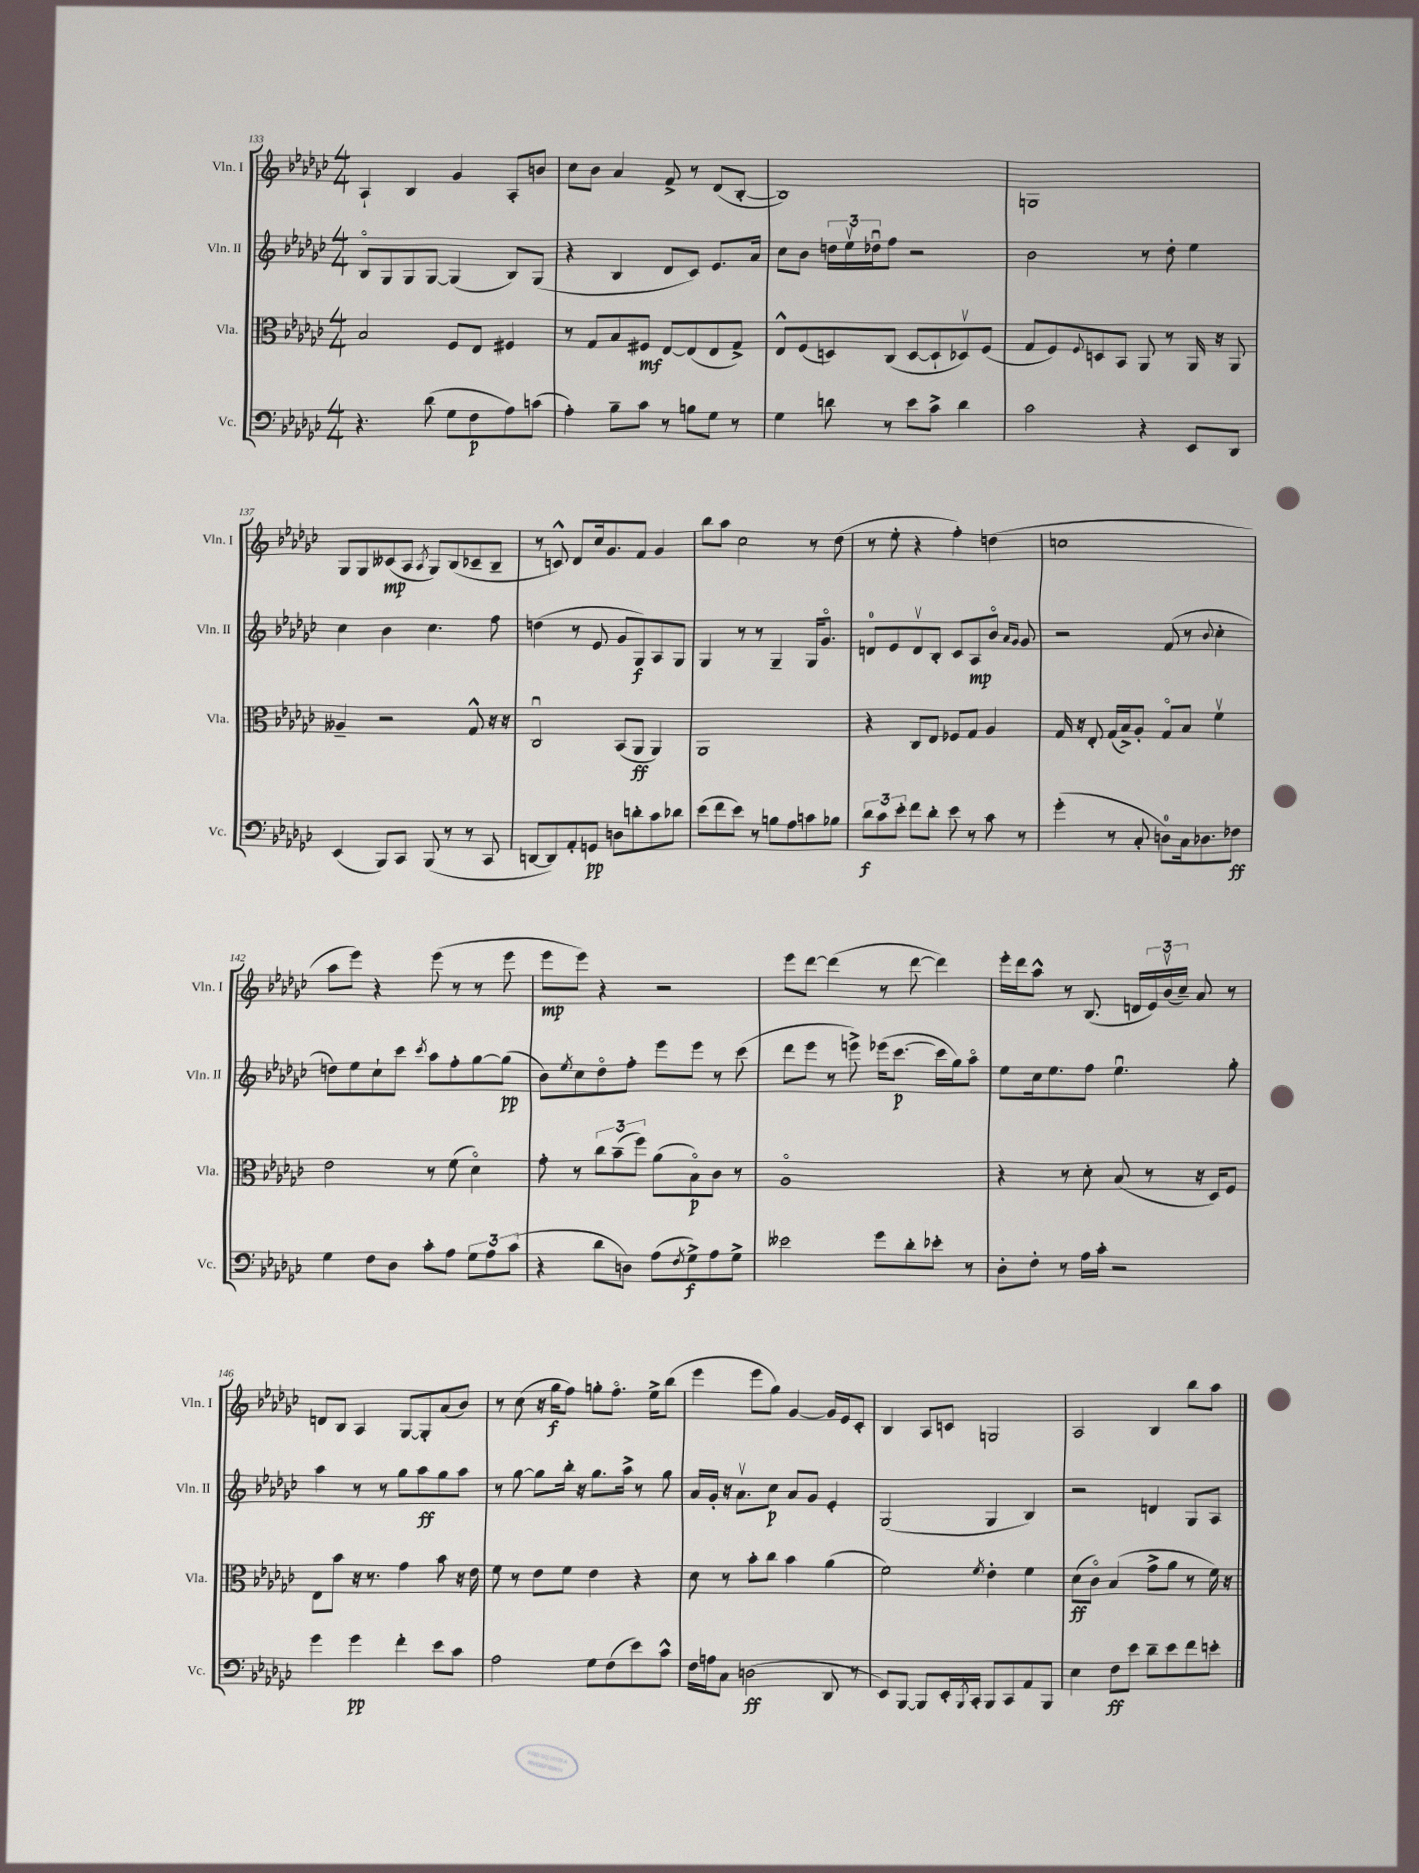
<<
\new StaffGroup <<
\new Staff = "s0" \with { instrumentName = "Vln. I" shortInstrumentName = "Vln. I" } {
    \clef treble \key ges \major \numericTimeSignature \time 4/4
    aes4-! bes4 ges'4 aes8-. b'8 |
    ces''8 bes'8 aes'4 f'8-> r8 des'8( bes8~-. |
    bes1) |
    g1 |
    ges8 ges8 ceses'8\mp( aes8 \acciaccatura { aes8 } ges8) bes8( ces'8-- bes8-- |
    r8 c'8-^) des'8 ces''16 ges'8. f'8 ges'4 |
    bes''8 aes''8 ces''2 r8 des''8( |
    r8 ees''8-. r4 f''4-.) d''4( |
    c''1 |
    aes''8 ees'''8) r4 ees'''8( r8 r8 ees'''8 |
    ees'''8\mp ees'''8) r4 r2 |
    ees'''8 des'''8~ des'''4( r8 des'''8~ des'''4) |
    ees'''16-. des'''16 aes''8-^ r8 bes8.( d'16 \tuplet 3/2 { ees'16) bes'16\upbow( ces''16--) } aes'8 r8 |
    d'8 bes8 aes4 ges8~ ges8-. aes'8( bes'8) |
    r8 ces''8( r16 ges''16\f f''8) g''8-. f''8.\flageolet ees''16-> bes''8( |
    ees'''4 ees'''8 ges''8) ges'4~ ges'16 ees'16 ces'8-. |
    bes4 aes8 c'8 g2 |
    aes2 bes4 bes''8 aes''8 \bar "|." |
}
\new Staff = "s1" \with { instrumentName = "Vln. II" shortInstrumentName = "Vln. II" } {
    \clef treble \key ges \major \numericTimeSignature \time 4/4
    bes8\flageolet ges8 ges8 ges8~ ges4( bes8) ges8( |
    r4 bes4 des'8 ces'8) ees'8. aes'16 |
    ces''8 bes'8 \tuplet 3/2 { d''16 ees''16\upbow des''16\downbow } f''8 r2 |
    bes'2 r8 des''8-. ees''4 |
    ces''4 bes'4 ces''4. f''8 |
    d''4( r8 ees'8 ges'8 ges8\f) aes8 ges8 |
    ges4 r8 r8 ges4-- ges16 ges'8.\flageolet |
    d'8-0 ees'8 d'8\upbow bes8-. ces'8 aes8\mp bes'8\flageolet \grace { aes'16 ges'16 } ges'8 |
    r2 f'8( r8 \appoggiatura { bes'8 } ces''4-. |
    d''8) ees''8 ces''8-! ces'''8 \acciaccatura { ces'''8 } aes''8 f''8-. ges''8~ ges''8\pp( |
    bes'8) \acciaccatura { ees''8 } ces''8 des''8\flageolet f''8-. ees'''8 ees'''8 r8 ces'''8( |
    des'''8 ees'''8 r8 e'''8->) ees'''16( ces'''8.~\p ces'''16 ges''16) aes''8\flageolet |
    ees''8 ces''16 ees''8. f''8 ees''4.\downbow ges''8-. |
    aes''4 r8 r8 ges''8 aes''8\ff ges''8 aes''8 |
    r8 ges''8~ ges''8 bes''16-. r16 ges''8. aes''16-> r8 ges''8 |
    aes'16 ges'16-. r16 aes'8.\upbow ces''8\p aes'8 ges'8 ees'4-. |
    ges2( ges4 bes4) |
    r2 d'4 ges8 aes8 \bar "|." |
}
\new Staff = "s2" \with { instrumentName = "Vla." shortInstrumentName = "Vla." } {
    \clef alto \key ges \major \numericTimeSignature \time 4/4
    bes2 f8 ees8 fis4 |
    r8 ges8 bes8 fis8\mf ees8~ ees8( ees8 ges8->) |
    ees8-^ f8( d8) ces8( d8~ d8-! des8\upbow) f8( |
    ges8 f8) \appoggiatura { f8 } d8 bes,8 aes,8 r8 aes,16 r16 aes,8 |
    aeses4-- r2 ges8-^ r16 r16 |
    ces2\downbow bes,8( aes,8\ff aes,4) |
    aes,1 |
    r4 ces8 ees8 fes8 ges8 aes4 |
    ges16 r16 ees8-. ges16( bes16->) aes8-. ges8\flageolet bes8 f'4\upbow |
    ees'2 r8 f'8( des'4\flageolet) |
    ges'8-. r8 \tuplet 3/2 { ces''8 bes'8--( f''8) } aes'8( bes8\flageolet\p) ces'8 r8 |
    aes1\flageolet |
    r4 r8 des'8-. bes8( r8 r16 des16) f8 |
    ees8 bes'8 r16 r8. ges'4 bes'8 r16 ees'16 |
    f'8 r8 ees'8 f'8 ees'4 r4 |
    des'8 r8 bes'8-. ces''8 bes'4 aes'4( |
    f'2) \acciaccatura { f'8 } ees'4-. f'4 |
    des'8\ff( ces'8\flageolet) bes4( ges'8-> aes'8 r8 f'16) r16 \bar "|." |
}
\new Staff = "s3" \with { instrumentName = "Vc." shortInstrumentName = "Vc." } {
    \clef bass \key ges \major \numericTimeSignature \time 4/4
    r4. des'8( ges8 f8\p aes8) c'8( |
    aes4-.) bes8-- ces'8 r8 b8 ges8 r8 |
    ges4 d'8 r8 ees'8 ces'8-> d'4 |
    ces'2 r4 ees,8 des,8 |
    ees,4( bes,,8) ces,8 bes,,8( r8 r8 ces,8 |
    d,8~ d,8) aes,8-. g,8\pp d8 d'8-. ces'8 des'8 |
    ees'8( f'8 ees'8) r8 b8 aes8 c'8 bes8 |
    \tuplet 3/2 { des'8\f ces'8 ees'8-. } f'8 des'8-. ees'8 r8 ces'8 r8 |
    ges'4-.( r8 ces8-. d8-0) ces16 des8. fes8\ff |
    ges4 f8 des8 ces'8-. aes8 \tuplet 3/2 { ges8 aes8 ces'8( } |
    r4 des'8 d8) aes8( \acciaccatura { f8 } ges8->\f) aes8 ges8-> |
    eeses'2 ges'8 des'8-. ees'8-. r8 |
    des8-. f8-. r8 aes16 ces'16-. r2 |
    ges'4 ges'4\pp f'4-. ees'8 ces'8 |
    aes2 ges8 f8( ees'8) ces'8-^ |
    f16 a16 ces8 d2\ff( des,8 r8 |
    ees,8) bes,,8~ bes,,8 ees,16-. \acciaccatura { bes,,8 } ces,16-. bes,,8 ces,8 aes,8 bes,,8 |
    ees4 f8\ff ees'8 des'8-- ees'8 f'8 e'8-. \bar "|." |
}
>>
>>
\layout { \context { \Score currentBarNumber = #133 } }
